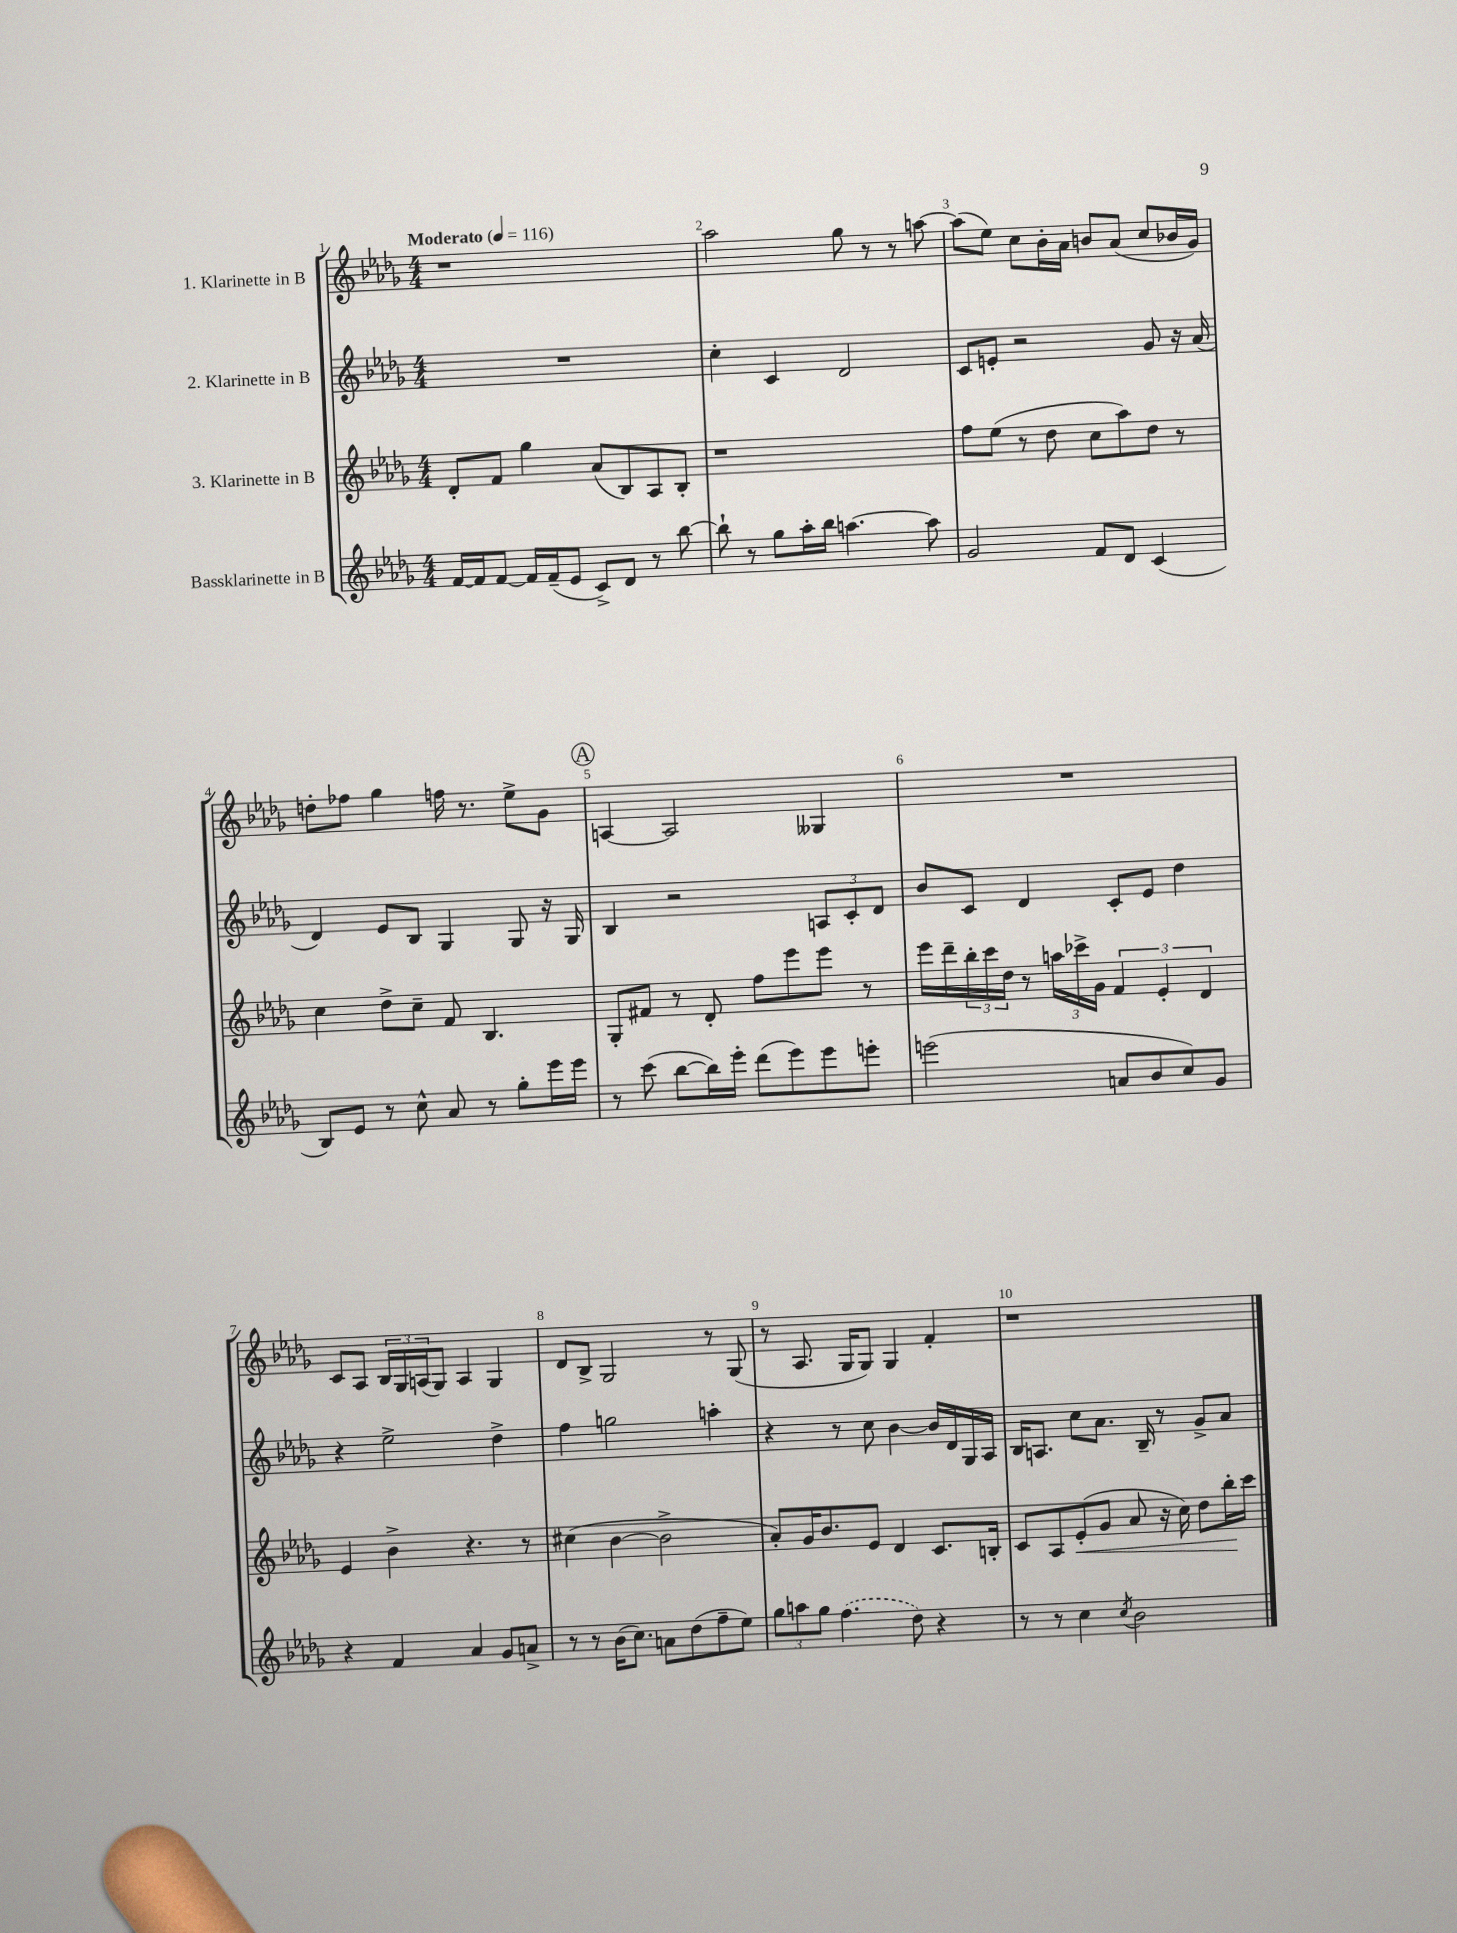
<<
\new StaffGroup <<
\new Staff = "s0" \with { instrumentName = "1. Klarinette in B" } {
    \clef treble \key des \major \numericTimeSignature \time 4/4 \tempo "Moderato" 4 = 116
    r1 |
    aes''2 ges''8 r8 r8 a''8~ |
    a''8( ees''8) c''8 bes'16-. aes'16 b'8 aes'8( c''8 bes'16 ges'16) |
    d''8-. fes''8 ges''4 f''16 r8. ees''8-> ges'8 |
    \mark \markup { \circle "A" } a4~ a2 geses4 |
    R1 |
    c'8 aes8 \tuplet 3/2 { bes16 ges16 a16( } ges8) a4 ges4 |
    des'8 bes8-> ges2 r8 ges8( |
    r8 aes8. ges16 ges8) ges4 f'4-. |
    r1 \bar "|." |
}
\new Staff = "s1" \with { instrumentName = "2. Klarinette in B" } {
    \clef treble \key des \major \numericTimeSignature \time 4/4
    R1 |
    c''4-. c'4 des'2 |
    c'8 e'8-. r2 ges'8 r16 aes'16( |
    des'4) ees'8 bes8 ges4 ges8 r16 ges16 |
    \mark \markup { \circle "A" } bes4 r2 \tuplet 3/2 { a8 c'8-. des'8 } |
    bes'8 c'8 des'4 c'8-. ees'8 des''4 |
    r4 ees''2-> des''4-> |
    f''4 g''2 a''4-. |
    r4 r8 c''8 bes'4~ bes'16 des'16 ges16 aes16 |
    bes16 a8. c''8 aes'8. bes16-- r8 ges'8-> aes'8 \bar "|." |
}
\new Staff = "s2" \with { instrumentName = "3. Klarinette in B" } {
    \clef treble \key des \major \numericTimeSignature \time 4/4
    des'8-. f'8 ges''4 aes'8( bes8) aes8 bes8-. |
    r1 |
    f''8 ees''8( r8 des''8 c''8 aes''8) des''8 r8 |
    c''4 des''8-> c''8-- f'8 bes4. |
    \mark \markup { \circle "A" } ges8-. fis'8 r8 des'8-. f''8 ees'''8 ees'''8 r8 |
    ees'''16 des'''16-- \tuplet 3/2 { bes''16-. c'''16 des''16 } r8 \tuplet 3/2 { a''16 ces'''16-> ges'16 } \tuplet 3/2 { f'4 ees'4-. des'4 } |
    ees'4 bes'4-> r4. r8 |
    cis''4( bes'4~ bes'2-> |
    aes'8-.) ges'16 bes'8. ees'8 des'4 c'8. b16-. |
    c'8 aes8 ees'8-.\<( ges'8 aes'8 r16 c''16) des''8 bes''16-.\! c'''16 \bar "|." |
}
\new Staff = "s3" \with { instrumentName = "Bassklarinette in B" } {
    \clef treble \key des \major \numericTimeSignature \time 4/4
    f'16~ f'16 f'8~ f'16 f'16--( ees'8 c'8->) des'8 r8 bes''8~ |
    bes''8-! r8 ges''8 aes''16-. bes''16 a''4.~ a''8 |
    ges'2 f'8 des'8 c'4( |
    bes8) ees'8 r8 c''8-^ aes'8 r8 ges''8-. ees'''16 ees'''16 |
    \mark \markup { \circle "A" } r8 c'''8( bes''8~ bes''16) ees'''16-. des'''8( ees'''8) ees'''8 e'''8-. |
    e'''2( a'8 bes'8 c''8) ges'8 |
    r4 f'4 aes'4 ges'8 a'8-> |
    r8 r8 bes'16( c''8.) a'8 des''8( f''8-- ees''8) |
    \tuplet 3/2 { ges''8 a''8 ges''8 } \once \slurDashed f''4.( des''8) r4 |
    r8 r8 c''4 \acciaccatura { c''8 } bes'2 \bar "|." |
}
>>
>>
\layout { \context { \Score \override BarNumber.break-visibility = ##(#f #t #t) barNumberVisibility = #all-bar-numbers-visible } }
